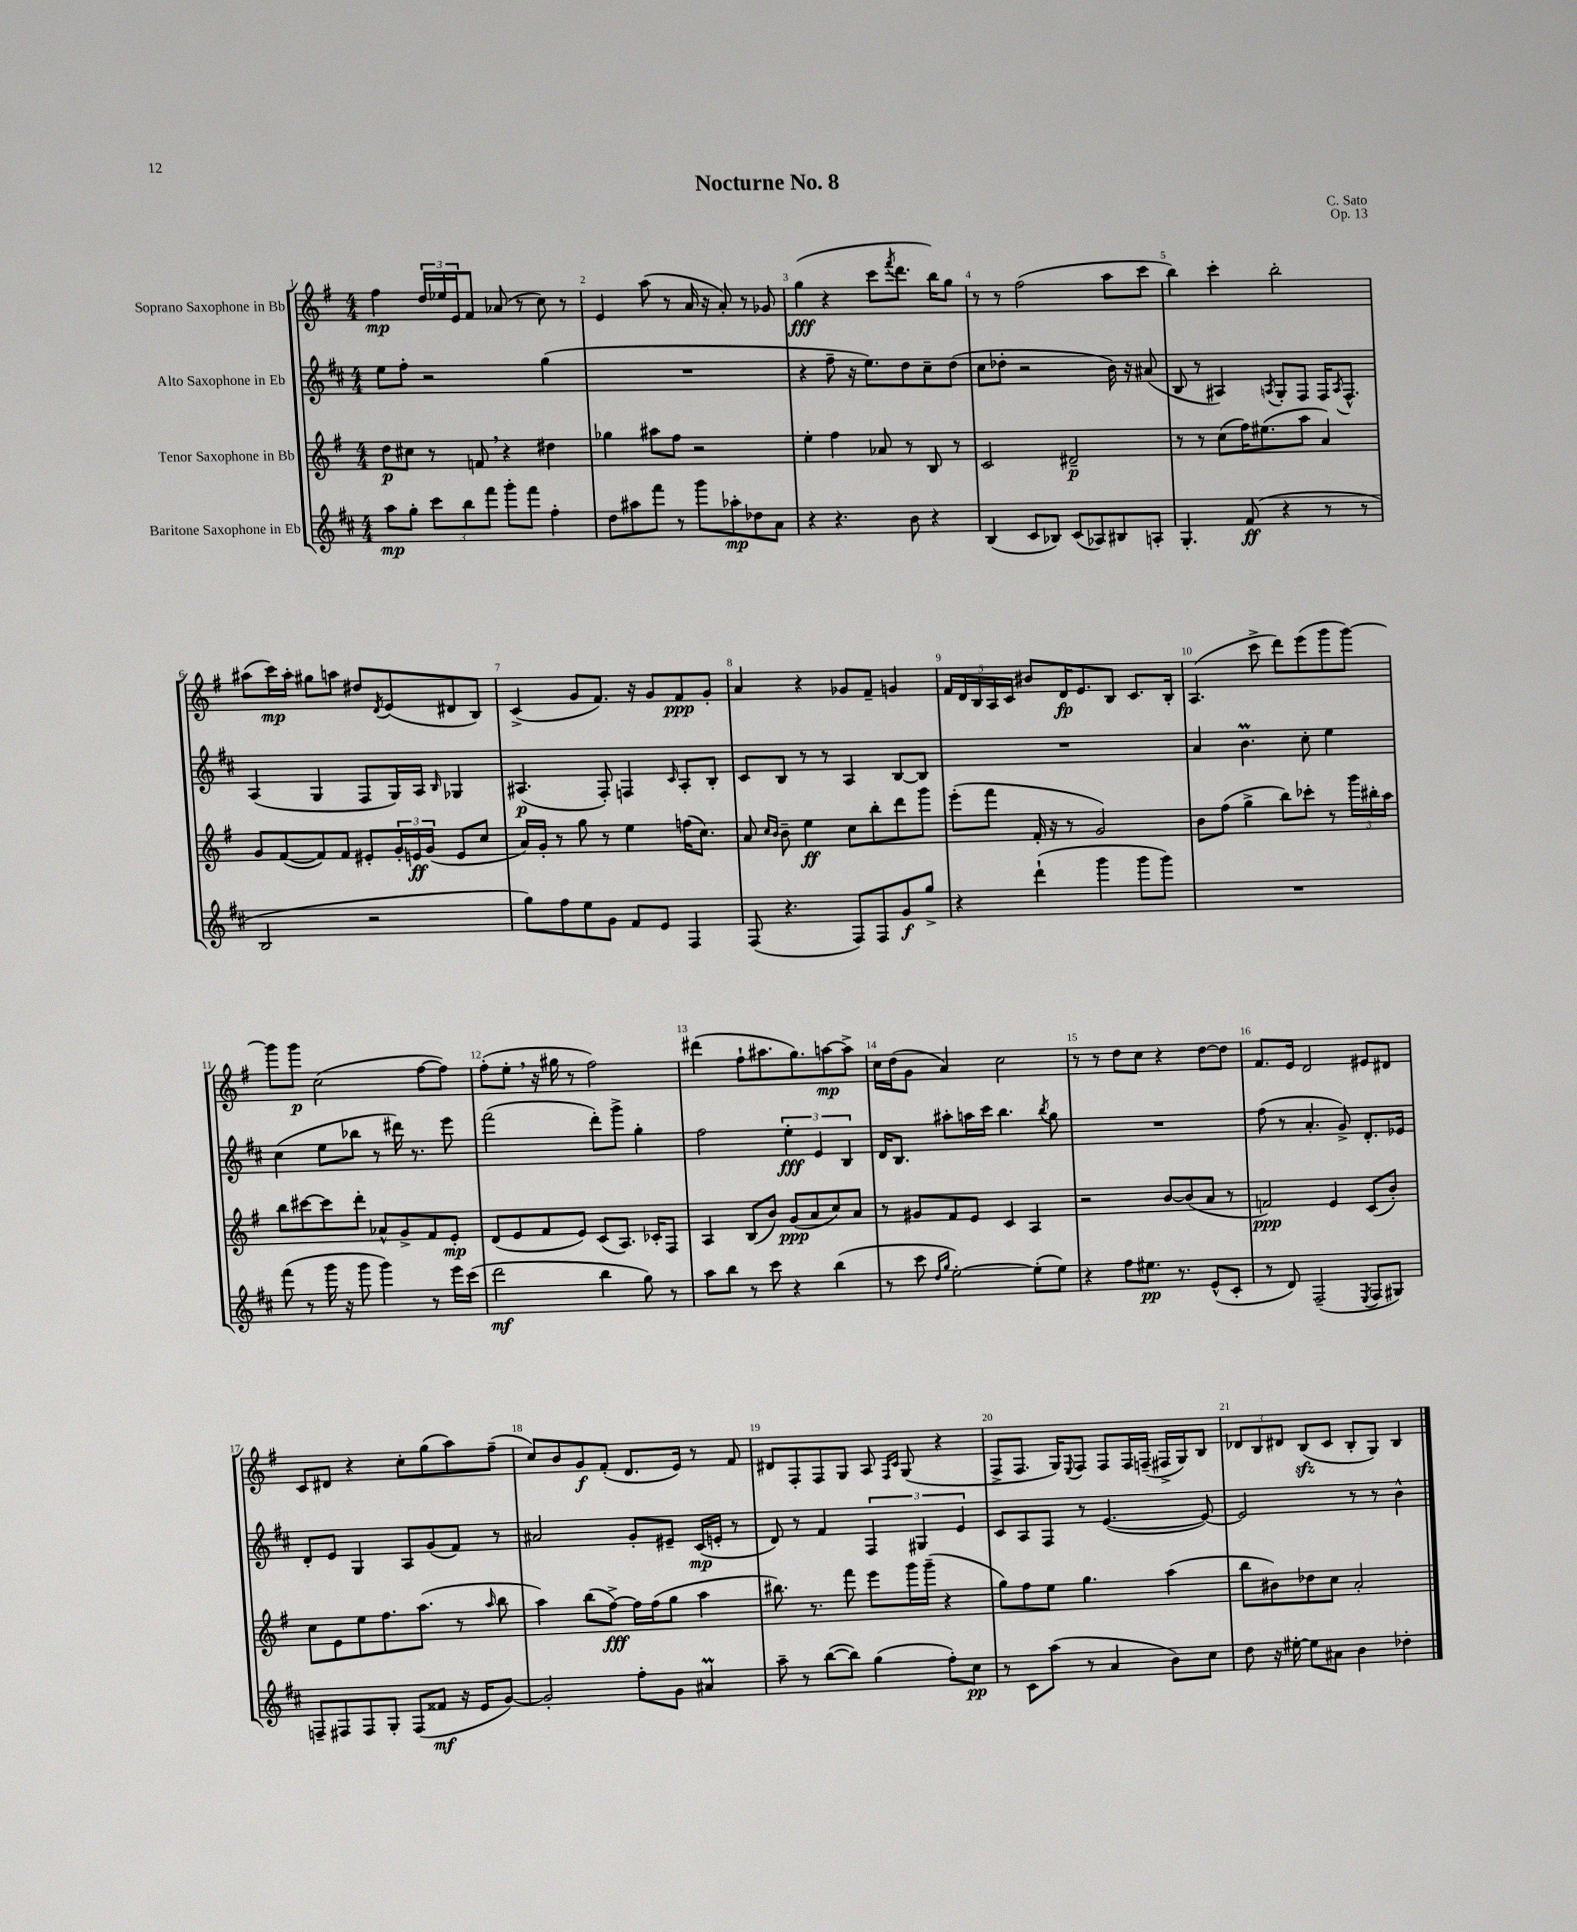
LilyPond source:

\header { title = "Nocturne No. 8" composer = "C. Sato" opus = "Op. 13" }
<<
\new StaffGroup <<
\new Staff = "s0" \with { instrumentName = "Soprano Saxophone in Bb" } {
    \clef treble \key g \major \numericTimeSignature \time 4/4
    fis''4\mp \tuplet 3/2 { d''16 ees''16 e'16 } fis'8 aes'8( r8 c''8) r8 |
    e'4 a''8( r8 a'16 r16 a'8-.) r8 ges'8 |
    g''4\fff( r4 c'''8 \acciaccatura { fis'''8 } d'''8. b''16) g''8 |
    r8 r8 fis''2( a''8 c'''8 |
    b''4) c'''4-. b''2-. |
    ais''8( c'''16\mp) ais''16-. gis''8 a''8 dis''8 \acciaccatura { d'8 } e'8( dis'8 b8) |
    c'4->( g'8 fis'8.) r16 g'8 fis'8\ppp g'8-. |
    a'4 r4 ges'8 fis'8-- g'4 |
    \tuplet 5/4 { fis'16 d'16 b16 a16 c'16 } bis'8 d'16\fp e'8. b8 c'8. b16-. |
    a4.( c'''8-> d'''8) e'''8( g'''8 g'''8~) |
    g'''8 g'''8\p c''2( fis''8~ fis''8) |
    fis''8-.( e''8-. \breathe r16 gis''16 r8 fis''2) |
    dis'''4( fis''8-! ais''8. g''8.) a''8~\mp a''8-> |
    c''16 d''16( g'8 a'4) c''2 |
    r8 r8 d''8 c''8 r4 d''8~ d''8 |
    fis'8. e'16 d'2 eis'8 dis'8 |
    c'8 dis'8 r4 c''8-. g''8( a''8) fis''8--( |
    c''8) b'8 g'8\f fis'8-.( d'8. e'16) r8 fis'8 |
    dis'8 fis8-. fis8 g8 a8 \grace { fis16 c'16 } g8( r4 |
    fis8-> fis8. g16) \appoggiatura { e8 } fis8 fis8 fis16 f16--( fis16-> g16) b8 |
    \tuplet 3/2 { des'8 b8 dis'8 } b8\sfz( c'8 b8-. g8) b4 \bar "|." |
}
\new Staff = "s1" \with { instrumentName = "Alto Saxophone in Eb" } {
    \clef treble \key d \major \numericTimeSignature \time 4/4
    e''8 fis''8-. r2 g''4( |
    R1 |
    r4 fis''8-- r16 e''8.) d''8 cis''8-- d''8( |
    cis''8 des''8-. r2 b'16) r16 ais'8( |
    b8 r8 ais4) \acciaccatura { a8 } g8-. fis8 fis16 \acciaccatura { a8 } fis8.-^ |
    a4( g4 fis8 g16) a16 \grace { b16 } ges4 |
    ais4.\p( fis8-.) f4 \grace { cis'16 } ais8-. b8-. |
    cis'8 b8 r8 r8 a4 b8~ b8 |
    R1 |
    a'4 b'4.\prall cis''8-. e''4 |
    cis''4( e''8 bes''8 r8 dis'''16) r8. e'''8 |
    fis'''2( d'''8-.) g'''8-> g''4-. |
    fis''2 \tuplet 3/2 { e''4-.\fff e'4 b4 } |
    d'16 b8. ais''8-. a''16 cis'''16 b''4. \acciaccatura { b''8 } g''8 |
    R1 |
    fis''8( r8 a'4.-. g'8->) d'8.-. ees'16 |
    d'8-. e'8 g4 a8 g'8( fis'8) r8 |
    ais'2 g'8-. eis'8-- cis'16\mp( e'16-. r8 |
    d'8) r8 fis'4 \tuplet 3/2 { fis4 gis4 e'4 } |
    cis'8 a8 fis8 r8 e'4.~( e'8~) |
    e'2 r8 r8 b'4-^ \bar "|." |
}
\new Staff = "s2" \with { instrumentName = "Tenor Saxophone in Bb" } {
    \clef treble \key g \major \numericTimeSignature \time 4/4
    d''8\p cis''8 r8 f'8 \breathe r4 dis''4 |
    ges''4 ais''8 fis''8 r2 |
    e''4-. fis''4 aes'8 r8 b8 r8 |
    c'2 dis'2--\p |
    r8 r8 c''8( fis''16) eis''8.( a''8 a'4) |
    g'8 fis'8~( fis'8) fis'8 eis'8-. \tuplet 3/2 { g'16-. e'16\ff g'16( } e'8 c''8 |
    a'16) g'16-. r8 g''8 r8 e''4 f''16( c''8.) |
    a'8 \grace { c''16 b'16 } b'8-- e''4\ff c''8 b''8-. d'''8 g'''8 |
    e'''8-.( fis'''8 fis'16-. r16 r8 g'2) |
    b'8 fis''8( g''4-> b''8) ces'''8-. r8 \tuplet 3/2 { g'''16 bis''16-. a''16 } |
    b''8 cis'''8~ cis'''8 d'''8-. aes'8-^ g'8-> fis'8 e'8-.\mp |
    d'8( e'8 fis'8 e'8) c'8( a8.) ces'16-. fis8 |
    a4 b8( b'8) g'8\ppp( a'8 c''8) a'8 |
    r8 gis'8 fis'8 e'8 c'4 a4 |
    r2 b'8~ b'8( a'8 r8 |
    f'2\ppp) e'4 c'8( b'8-.) |
    c''8 e'8 e''8 fis''8. a''8.( r8 \grace { a''16 } b''8 |
    a''4) b''8( fis''8~->\fff) fis''16 fis''16( g''8 a''4 |
    bis''8.) r8. fis'''8 e'''8 g'''16 g'''16--( r4 |
    g''8) fis''8 e''8 g''4. a''4( |
    b''8 bis'8) des''8 c''8 a'2-. \bar "|." |
}
\new Staff = "s3" \with { instrumentName = "Baritone Saxophone in Eb" } {
    \clef treble \key d \major \numericTimeSignature \time 4/4
    a''8\mp g''8-. \tuplet 3/2 { cis'''8 b''8 fis'''8 } g'''8-. fis'''8 fis''4-. |
    d''8 ais''8 fis'''8 r8 g'''8 aes''8-.\mp des''8 a'8 |
    r4 r4. b'8 r4 |
    b4( cis'8 bes8) cis'8( aes8) bis8 a8-. |
    g4.-. fis'8\ff( r4 r8 r8 |
    b2 r2 |
    g''8) fis''8 e''8 g'8 fis'8 e'8 fis4 |
    fis8( r4. fis8) fis8 g'8\f g''8-> |
    r4 d'''4-!( g'''4 g'''8 g'''8) |
    R1 |
    fis'''8( r8 g'''16 r16 g'''8 g'''4) r8 e'''16 cis'''16( |
    d'''2\mf b''4 g''8) r8 |
    a''8 b''8 r8 cis'''8 r4 b''4( |
    r8 cis'''8 \grace { d''16 g''16 } e''2~-.) e''8-.( e''8) |
    r4 fis''8 eis''8.\pp r8. e'8-^( cis'8-. |
    r8 d'8) fis2--( \acciaccatura { e8 } fis8 gis8) |
    f8-- fis8 fis8 g8-. fis8( fisis'8\mf r16 e'16 g'8~) |
    g'2-. fis''8-. g'8 ais'4\prall |
    a''8-- r8 b''8~( b''8) g''4( fis''8-.) cis''8\pp |
    r8 cis'8 a''8( r8 a'4 b'8) cis''8 |
    d''8 r16 eis''16~-. eis''8 ais'8 b'4 des''4-. \bar "|." |
}
>>
>>
\layout { \context { \Score \override BarNumber.break-visibility = ##(#f #t #t) barNumberVisibility = #all-bar-numbers-visible } }
